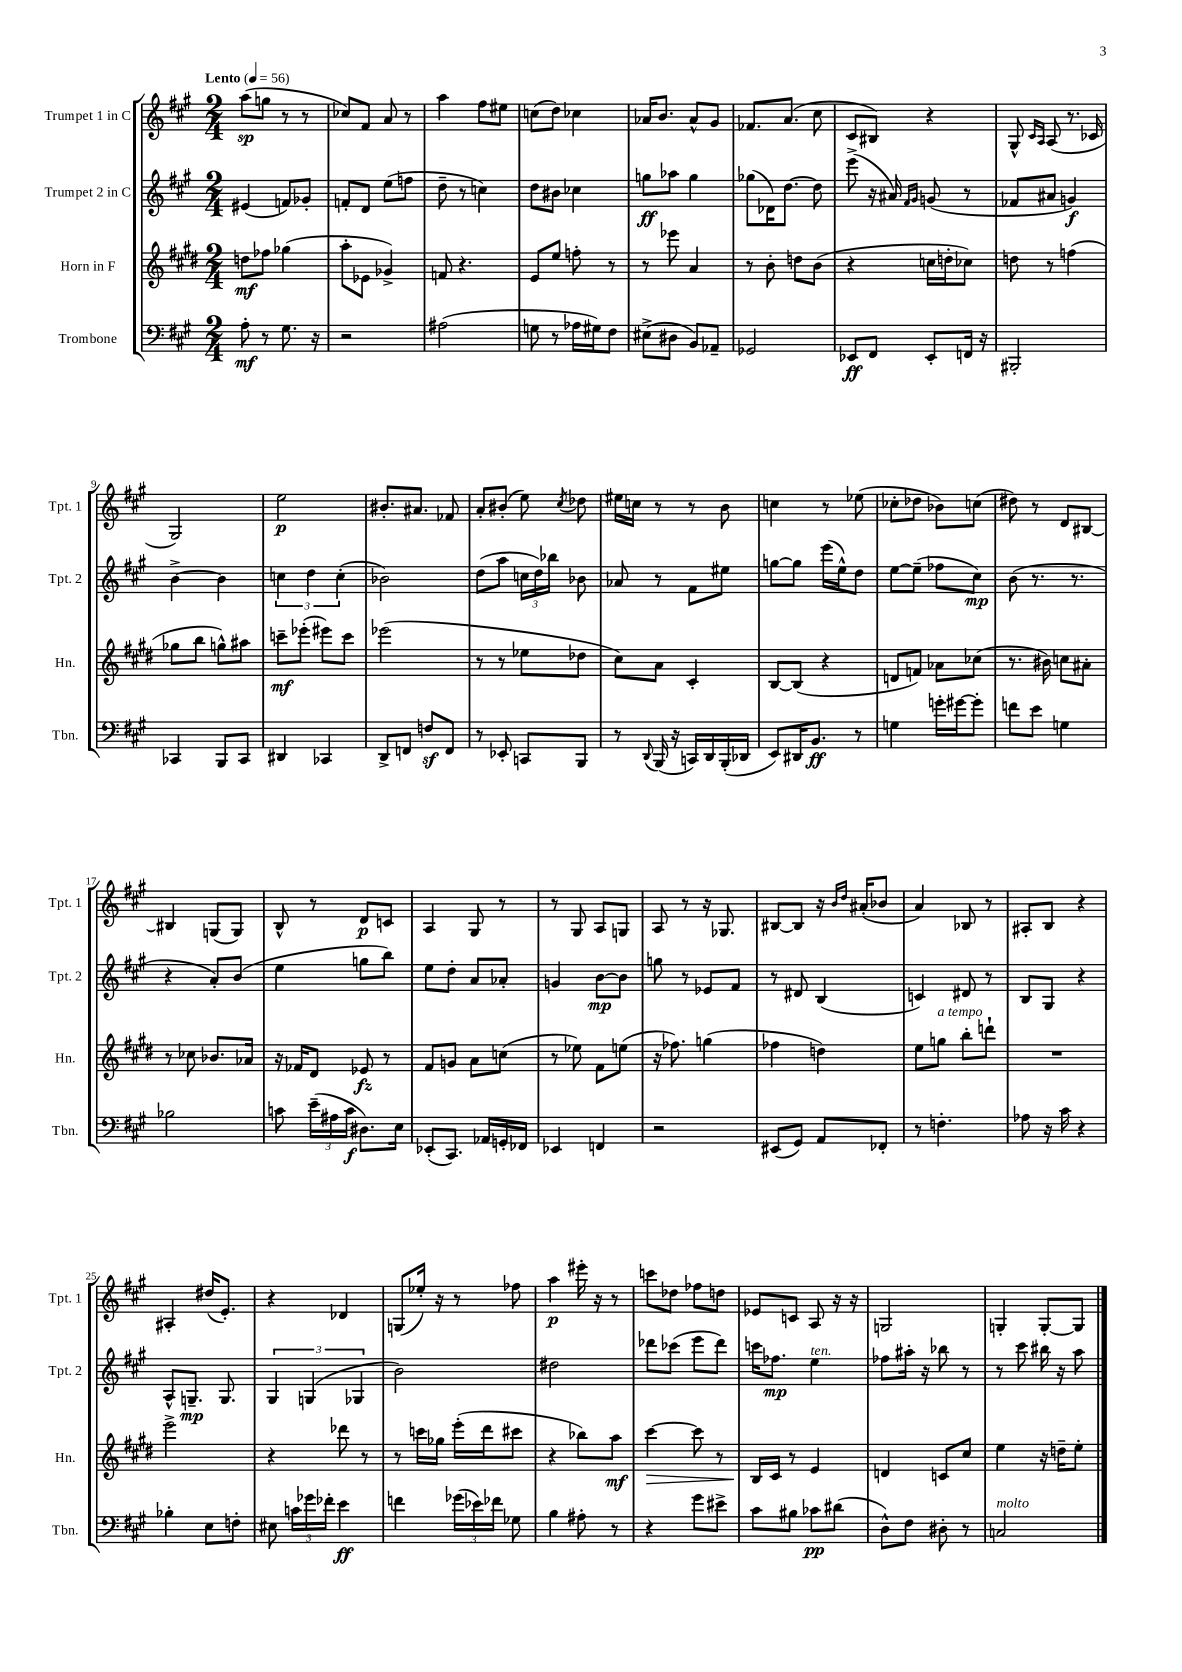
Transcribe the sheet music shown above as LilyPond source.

<<
\new StaffGroup <<
\new Staff = "s0" \with { instrumentName = "Trumpet 1 in C" shortInstrumentName = "Tpt. 1" } {
    \clef treble \key a \major \numericTimeSignature \time 2/4 \tempo "Lento" 4 = 56
    \autoBeamOff a''8[\sp( g''8] r8 r8 |
    ces''8[) fis'8] a'8 r8 |
    a''4 fis''8[ eis''8] |
    c''8[( d''8]) ces''4 |
    aes'16[ b'8.] aes'8[-^ gis'8] |
    fes'8.[ a'8.]( cis''8 |
    cis'8[ bis8]) r4 |
    gis8-^ \grace { cis'16[ a16] } a8( r8. ces'16 |
    gis2) |
    e''2\p |
    bis'8.[-. ais'8.] fes'8 |
    a'8[-. bis'8]-.( e''8) \acciaccatura { cis''8 } des''8 |
    eis''16[ c''16] r8 r8 b'8 |
    c''4 r8 ees''8( |
    ces''8[-. des''8] bes'8[) c''8]( |
    dis''8) r8 d'8[ bis8]~ |
    bis4 g8[( g8]) |
    b8-^ r8 d'8[\p c'8] |
    a4 gis8 r8 |
    r8 gis8 a8[ g8] |
    a8 r8 r16 ges8. |
    bis8[~ bis8] r16 \grace { b'16[ d''16] } ais'16[-.( bes'8] |
    a'4) bes8 r8 |
    ais8[-. b8] r4 |
    ais4-. dis''16[( e'8.]-.) |
    r4 des'4 |
    g8[( ees''16]-.) r16 r8 fes''8 |
    a''4\p eis'''16-. r16 r8 |
    c'''8[ des''8] fes''8[ d''8] |
    ees'8[ c'8] a8 r16 r16 |
    g2 |
    g4-. g8[~-. g8] \bar "|." |
}
\new Staff = "s1" \with { instrumentName = "Trumpet 2 in C" shortInstrumentName = "Tpt. 2" } {
    \clef treble \key a \major \numericTimeSignature \time 2/4
    \autoBeamOff eis'4( f'8[) ges'8]-. |
    f'8[-. d'8] e''8[( f''8] |
    d''8-- r8 c''4) |
    d''8[ bis'8] ces''4 |
    g''8[\ff aes''8] g''4 |
    ges''8[( des'16) d''8.]~ d''8 |
    e'''8->( r16 ais'16) \grace { fis'16[ gis'16] } g'8( r8 |
    fes'8[ ais'8] g'4\f) |
    b'4~-> b'4 |
    \tuplet 3/2 { c''4 d''4 c''4-.( } |
    bes'2) |
    d''8[( a''8] \tuplet 3/2 { c''16[ d''16) bes''16] } bes'8 |
    aes'8 r8 fis'8[ eis''8] |
    g''8[~ g''8] e'''16[( e''16-^) d''8] |
    e''8[~ e''8]--( fes''8[ cis''8]\mp) |
    b'8( r8. r8. |
    r4 a'8[-.) b'8]( |
    e''4 g''8[ b''8]) |
    e''8[ d''8]-. a'8[ aes'8]-. |
    g'4 b'8[~\mp b'8] |
    g''8 r8 ees'8[ fis'8] |
    r8 dis'8 b4( |
    c'4) dis'8 r8 |
    b8[ gis8] r4 |
    a8[-^ g8.]--\mp g8. |
    \tuplet 3/2 { gis4 g4( ges4 } |
    b'2) |
    dis''2 |
    des'''8[ ces'''8]( e'''8[ des'''8]) |
    c'''16[ fes''8.]\mp e''4^\markup { \italic "ten." } |
    fes''8[ ais''16]-. r16 bes''8 r8 |
    r8 cis'''8 bis''16 r16 a''8 \bar "|." |
}
\new Staff = "s2" \with { instrumentName = "Horn in F" shortInstrumentName = "Hn." } {
    \clef treble \key e \major \numericTimeSignature \time 2/4
    \autoBeamOff d''8[\mf fes''8] ges''4( |
    a''8[-. ees'8] ges'4->) |
    f'8 r4. |
    e'8[ e''8] f''8-. r8 |
    r8 ees'''8 a'4 |
    r8 b'8-. d''8[ b'8]( |
    r4 c''16[ d''16-. ces''8]) |
    d''8 r8 f''4( |
    ges''8[ b''8] g''8[-^) ais''8] |
    c'''8[--\mf ees'''8]-.( eis'''8[) c'''8] |
    ees'''2( |
    r8 r8 ees''8[ des''8] |
    cis''8[) a'8] cis'4-. |
    b8[~ b8]( r4 |
    d'8[ f'8]) aes'8[ ces''8]( |
    r8. bis'16) c''8[ ais'8]-. |
    r8 ces''8 bes'8.[ aes'16] |
    r16 fes'16[ dis'8] ees'8\fz r8 |
    fis'8[ g'8] a'8[ c''8]( |
    r8 ees''8) fis'8[ e''8]( |
    r16 fes''8.) g''4( |
    fes''4 d''4) |
    e''8[ g''8]^\markup { \italic "a tempo" } b''8[-. d'''8]-! |
    R2 |
    e'''2-> |
    r4 des'''8 r8 |
    r8 c'''16[ ges''16] e'''16[-.( dis'''16 cis'''8] |
    r4 bes''8[) a''8]\mf |
    cis'''4~\> cis'''8 r8 |
    b16[\! cis'16] r8 e'4 |
    d'4 c'8[ cis''8] |
    e''4 r16 d''16[-- e''8]-. \bar "|." |
}
\new Staff = "s3" \with { instrumentName = "Trombone" shortInstrumentName = "Tbn." } {
    \clef bass \key a \major \numericTimeSignature \time 2/4
    \autoBeamOff a8-.\mf r8 gis8. r16 |
    r2 |
    ais2( |
    g8 r8 aes16[ gis16) fis8] |
    eis8[->( dis8] b,8[) aes,8]-- |
    ges,2 |
    ees,8[\ff fis,8] ees,8[-. f,16] r16 |
    bis,,2-. |
    ces,4 b,,8[ ces,8] |
    dis,4 ces,4 |
    d,8[-> f,8] f8[\sf f,8] |
    r8 ees,8-. c,8[ b,,8] |
    r8 \appoggiatura { d,8 } b,,16( r16 c,16[) d,16 b,,16-.( des,16] |
    e,8[) dis,16 b,8.]\ff r8 |
    g4 g'16[-. gis'16~ gis'8]-. |
    f'8[ e'8] g4 |
    bes2 |
    c'8 \tuplet 3/2 { e'16[--( ais16 c'16]\f } dis8.[) e16] |
    ees,8[-.( cis,8.]) aes,16[ g,16-. fes,16] |
    ees,4 f,4 |
    r2 |
    eis,8[( gis,8]) a,8[ fes,8]-. |
    r8 f4.-. |
    aes8 r16 cis'16 r4 |
    bes4-. e8[ f8]-. |
    eis8 \tuplet 3/2 { c'16[ ges'16 fes'16]-. } e'4\ff |
    f'4 \tuplet 3/2 { ges'16[( ees'16) fes'16] } ges8 |
    b4 ais8-. r8 |
    r4 gis'8[ eis'8]-> |
    cis'8[ bis8] ces'8[\pp dis'8]( |
    d8[-^) fis8] dis8-. r8 |
    c2^\markup { \italic "molto" } \bar "|." |
}
>>
>>
